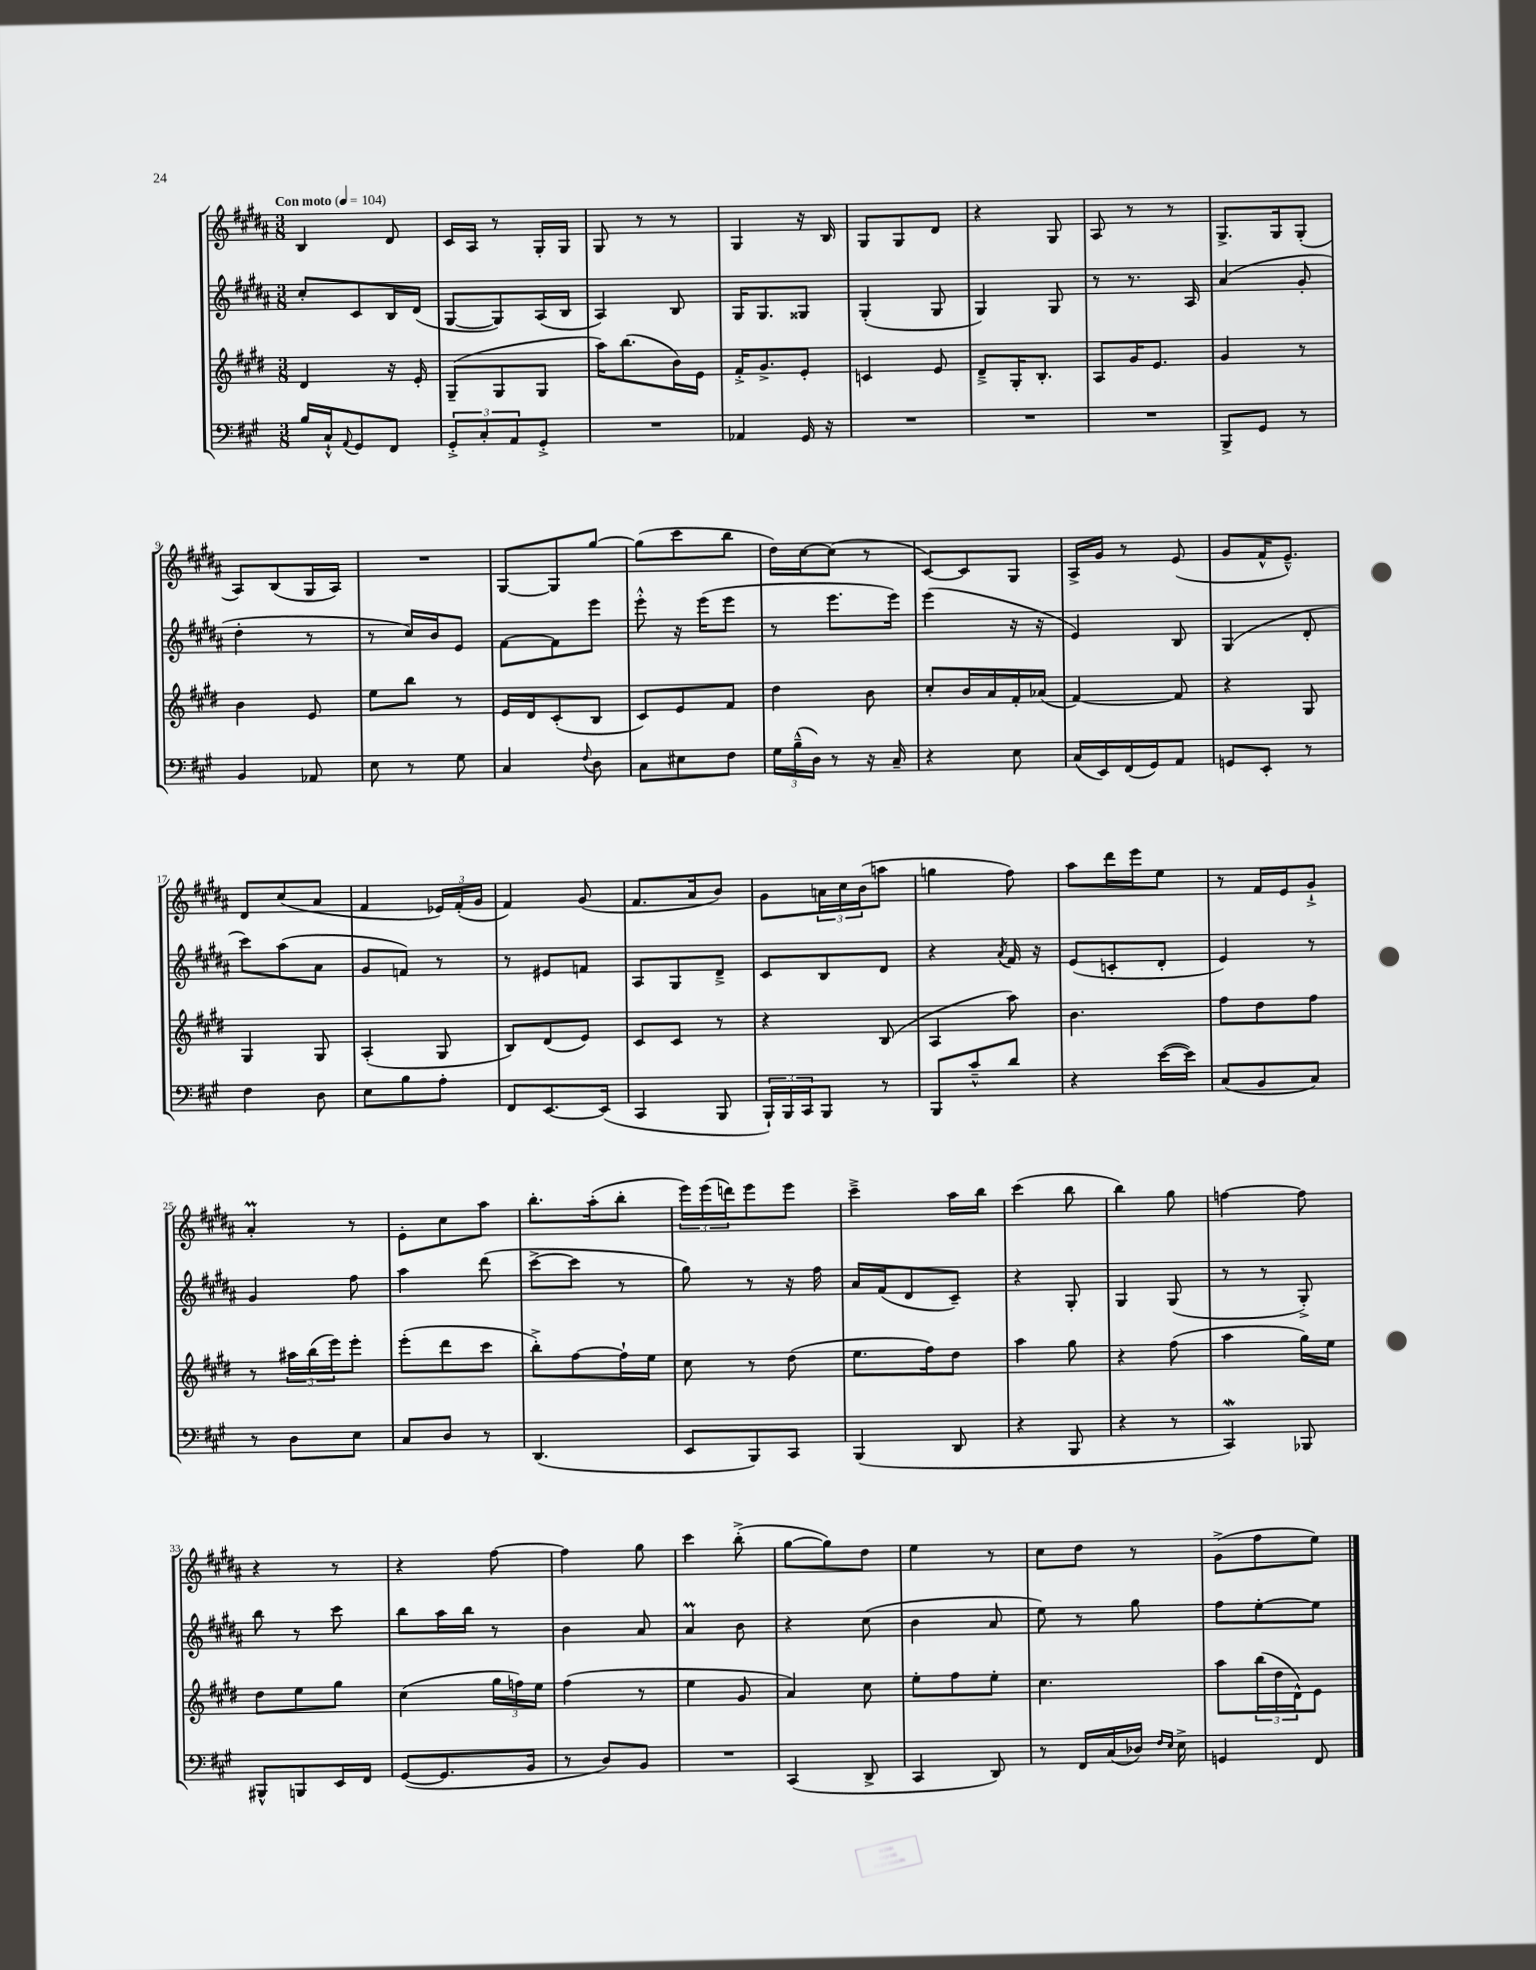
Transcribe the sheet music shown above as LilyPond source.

<<
\new StaffGroup <<
\new Staff = "s0" {
    \clef treble \key b \major \numericTimeSignature \time 3/8 \tempo "Con moto" 4 = 104
    b4 dis'8 |
    cis'16 ais16 r8 gis16-. gis16 |
    gis8 r8 r8 |
    gis4 r16 b16 |
    gis8 gis8 dis'8 |
    r4 gis8 |
    ais8 r8 r8 |
    gis8.-> gis16 gis8-.( |
    ais8) b8( gis16 ais16) |
    R4. |
    gis8~ gis8 gis''8~ |
    gis''8( cis'''8 b''8 |
    dis''16) cis''16~ cis''8( r8 |
    cis'8~) cis'8 gis8 |
    ais16-> gis'16 r8 e'8( |
    gis'8 fis'16-^ e'8.---^) |
    dis'8 cis''8( ais'8 |
    fis'4 \tuplet 3/2 { ees'16) fis'16-.( gis'16 } |
    fis'4) gis'8( |
    fis'8. ais'16 b'8) |
    gis'8 \tuplet 3/2 { a'16 cis''16 b'16( } a''8 |
    g''4 fis''8) |
    ais''8 dis'''16 e'''16 e''8 |
    r8 fis'16 e'16 gis'8-!-> |
    ais'4-.\prall r8 |
    e'8-. cis''8 ais''8 |
    b''8.-. ais''16-.( b''8-. |
    \tuplet 3/2 { e'''16) e'''16( d'''16) } e'''8 e'''8 |
    cis'''4---> ais''16 b''16 |
    cis'''4( b''8 |
    b''4) gis''8 |
    f''4~ f''8 |
    r4 r8 |
    r4 fis''8~ |
    fis''4 gis''8 |
    cis'''4 b''8-.->( |
    gis''8~ gis''8) dis''8 |
    e''4 r8 |
    cis''8 dis''8 r8 |
    gis'8->( fis''8 e''8) \bar "|." |
}
\new Staff = "s1" {
    \clef treble \key b \major \numericTimeSignature \time 3/8
    cis''8-. cis'8 b16 dis'16( |
    gis8~ gis8) ais16( b16 |
    ais4) b8 |
    gis16 gis8. gisis8 |
    gis4-.( gis8 |
    gis4) gis8 |
    r8 r8. ais16 |
    ais'4( gis'8-. |
    dis''4-. r8 |
    r8 cis''16) b'16 e'8 |
    fis'8~ fis'8 e'''8 |
    e'''8-.-^ r16 e'''16( e'''8 |
    r8 e'''8. e'''16) |
    e'''4( r16 r16 |
    e'4) b8 |
    gis4( dis'8-. |
    cis'''8) ais''8( ais'8 |
    gis'8 f'8) r8 |
    r8 eis'8 f'8 |
    ais8 gis8 dis'8---> |
    cis'8 b8 dis'8 |
    r4 \acciaccatura { ais'8 } fis'16 r16 |
    e'8( c'8-. dis'8-. |
    e'4) r8 |
    gis'4 fis''8 |
    ais''4 dis'''8( |
    cis'''8~-> cis'''8 r8 |
    gis''8) r8 r16 fis''16 |
    ais'16 fis'16( dis'8 cis'8--) |
    r4 gis8-. |
    gis4 gis8( |
    r8 r8 gis8-.->) |
    b''8 r8 cis'''8 |
    b''8 ais''16 b''16 r8 |
    b'4 ais'8 |
    ais'4\prall b'8 |
    r4 cis''8( |
    b'4 ais'8 |
    e''8) r8 gis''8 |
    fis''8 e''8~-. e''8 \bar "|." |
}
\new Staff = "s2" {
    \clef treble \key e \major \numericTimeSignature \time 3/8
    dis'4 r16 e'16-. |
    gis8--( gis8 gis8 |
    a''16) b''8.( b'16) e'16 |
    fis'16-.-> gis'8.-> e'8-. |
    c'4 e'8 |
    dis'8---> gis16-. b8.-. |
    a8 gis'16 e'8. |
    gis'4 r8 |
    b'4 e'8 |
    e''8 b''8 r8 |
    e'16 dis'16 cis'8-.( b8 |
    cis'8) e'8 fis'8 |
    dis''4 b'8 |
    cis''8-. b'16 a'16 fis'16-. aes'16( |
    fis'4~) fis'8 |
    r4 gis8 |
    gis4 gis8 |
    a4-.( gis8 |
    b8) dis'8( e'8) |
    cis'8 cis'8 r8 |
    r4 b8( |
    a4 a''8) |
    b'4. |
    fis''8 dis''8 fis''8 |
    r8 \tuplet 3/2 { ais''16 b''16( e'''16) } e'''8-. |
    e'''8-.( dis'''8 cis'''8 |
    b''8-.->) fis''8~ fis''16-! e''16 |
    cis''8 r8 dis''8( |
    e''8. fis''16) dis''8 |
    a''4 gis''8 |
    r4 fis''8( |
    a''4 gis''16) e''16 |
    dis''8 e''8 gis''8 |
    cis''4( \tuplet 3/2 { gis''16 f''16) e''16 } |
    fis''4( r8 |
    e''4 gis'8 |
    a'4) cis''8 |
    e''8-. fis''8 e''8-. |
    cis''4. |
    a''8 \tuplet 3/2 { b''16( dis''16 dis'16-^) } e'8 \bar "|." |
}
\new Staff = "s3" {
    \clef bass \key a \major \numericTimeSignature \time 3/8
    b16 cis16-!-^ \appoggiatura { a,8 } gis,8 fis,8 |
    \tuplet 3/2 { gis,8-.-> cis8-. a,8 } gis,8-.-> |
    R4. |
    aes,4 gis,16 r16 |
    R4. |
    R4. |
    R4. |
    b,,8-> gis,8 r8 |
    b,4 aes,8 |
    e8 r8 gis8 |
    cis4 \appoggiatura { fis8 } d8 |
    cis8 eis8 fis8 |
    \tuplet 3/2 { gis16 b16---^( d16) } r8 r16 cis16-- |
    r4 e8 |
    cis16( e,16) fis,16( gis,16) a,8 |
    g,8 e,8-. r8 |
    fis4 d8 |
    e8 b8 a8-. |
    fis,8 e,8.~ e,16( |
    cis,4 b,,8 |
    \tuplet 3/2 { b,,16-!) b,,16 cis,16 } b,,8 r8 |
    b,,8 cis'8---^ d'8 |
    r4 e'16~( e'16) |
    cis8( b,8 cis8) |
    r8 d8 e8 |
    cis8 d8 r8 |
    d,4.( |
    e,8 b,,8) cis,8 |
    b,,4( d,8 |
    r4 b,,8 |
    r4 r8 |
    cis,4\mordent) bes,,8 |
    bis,,8-^ b,,8 e,16 fis,16 |
    gis,8~( gis,8. b,16 |
    r8 d8) b,8 |
    R4. |
    cis,4( d,8-> |
    cis,4 d,8) |
    r8 fis,16 cis16( des16) \grace { fis16 e16 } e16-> |
    g,4 fis,8 \bar "|." |
}
>>
>>
